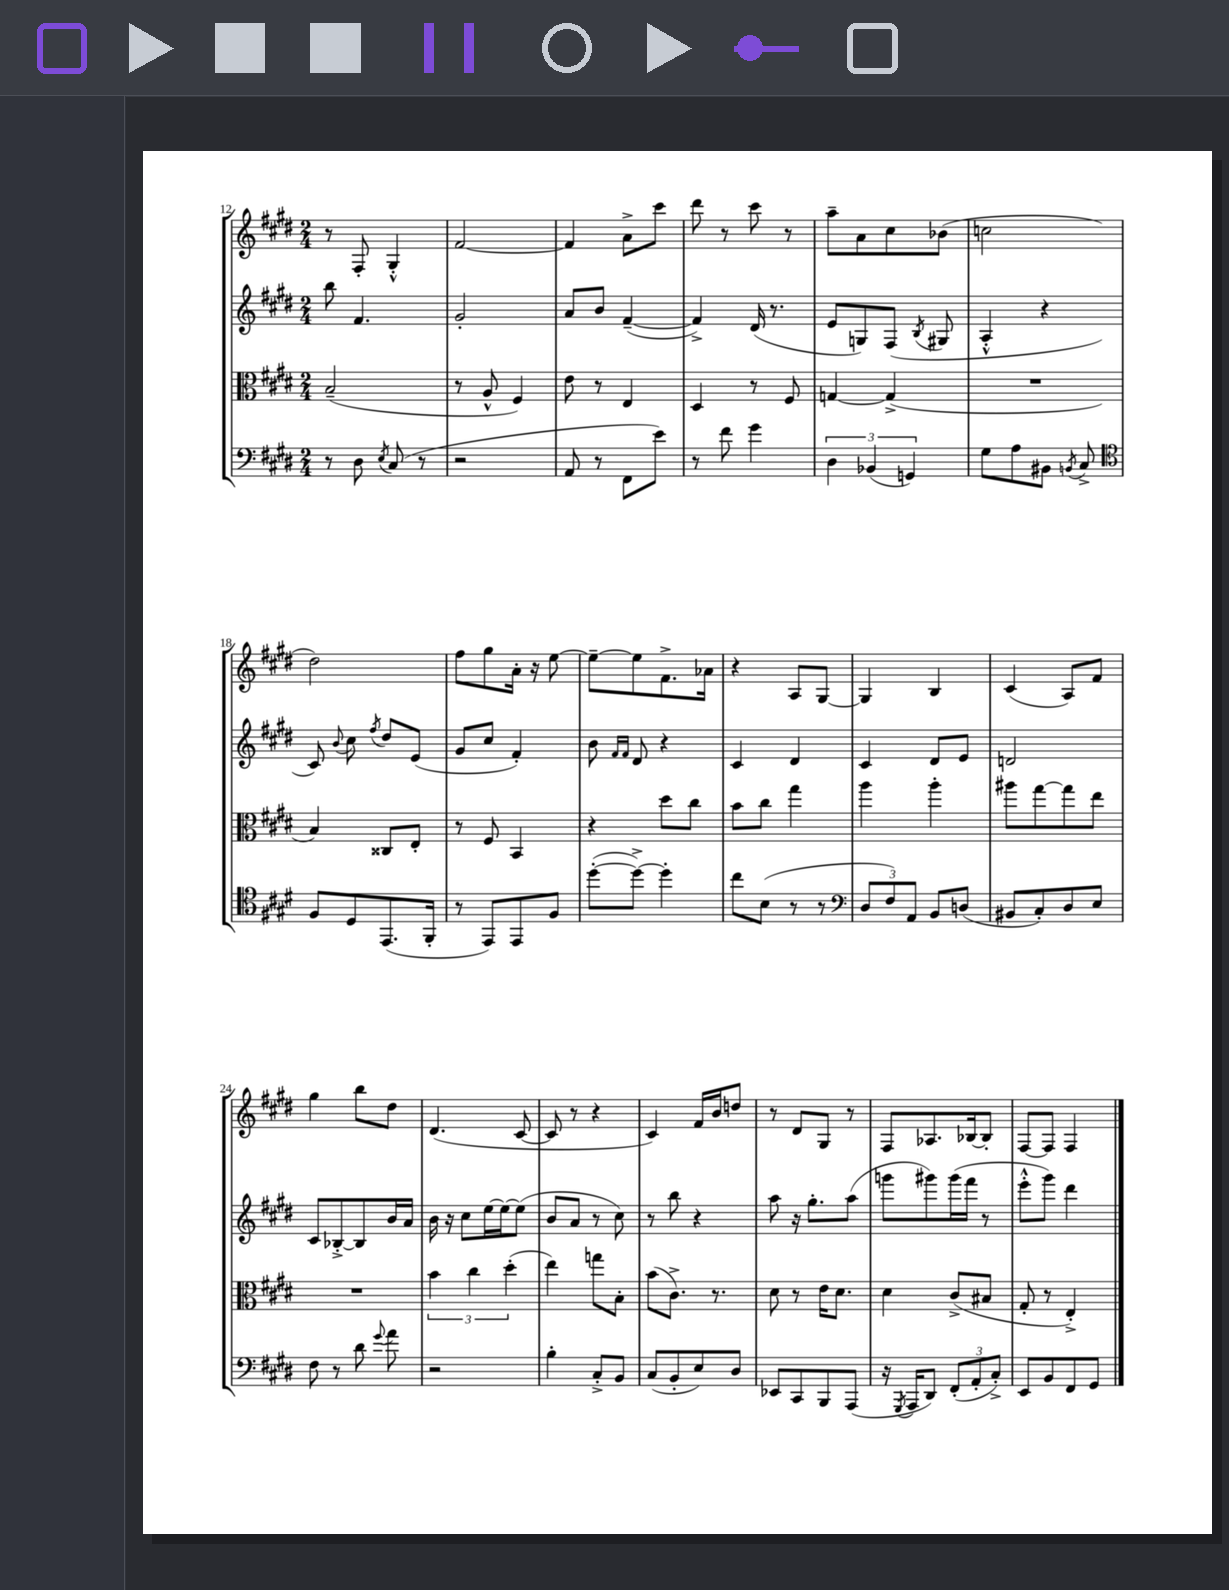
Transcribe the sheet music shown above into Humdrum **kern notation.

**kern	**kern	**kern	**kern
*staff4	*staff3	*staff2	*staff1
*clefF4	*clefC3	*clefG2	*clefG2
*k[f#c#g#d#]	*k[f#c#g#d#]	*k[f#c#g#d#]	*k[f#c#g#d#]
*M2/4	*M2/4	*M2/4	*M2/4
8r	(2B~	8bb	8r
8D#	.	4.f#	8F#'
8qE	.	.	.
(8C#	.	.	4G#'^^
8r	.	.	.
=	=	=	=
2r	8r	2g#'	[2f#
.	8A^^	.	.
.	4F#)	.	.
=	=	=	=
8AA	8e	8a	4f#]
8r	8r	8b	.
8FF#	4E	([4f#~	8a^
8e)	.	.	8ccc#
=	=	=	=
8r	4D#	4f#^])	8ddd#
8f#	.	.	8r
4g#	8r	(16d#	8ccc#
.	.	8.r	.
.	8F#	.	8r
=	=	=	=
6D#	[4G	8e	8aa~
.	.	8G)	8a
(6BB-	.	.	.
.	(4G^]	(8F#	8cc#
6GG)	.	.	.
.	.	8qB	.
.	.	8G#	(8b-
=	=	=	=
8G#	2r	4A'^^	2cc
8A	.	.	.
8BB#	.	4r	.
8qBB	.	.	.
8C#^	.	.	.
=	=	=	=
*clefC4	*	*	*
8F#	4B)	8c#)	2dd#)
.	.	8qqb	.
8D#	.	8cc#	.
.	.	8qff#	.
(8.EE	8C##	8dd#	.
.	8E'	(8e	.
16FF#'	.	.	.
=	=	=	=
8r	8r	8g#	8ff#
8EE)	8F#	8cc#	8gg#
8EE	4BB	4f#')	16a'
.	.	.	16r
8F#	.	.	[8ee
=	=	=	=
([8dd#'	4r	8b	8ee~_
.	.	16qqf#	.
.	.	16qqf#	.
8dd#^_)	.	8d#	8ee]
4dd#']	8dd#	4r	8.f#^
.	8cc#	.	.
.	.	.	16a-
=	=	=	=
8cc#	8b	4c#	4r
(8B	8cc#	.	.
8r	4gg#	4d#	8A
8r	.	.	[8G#
=	=	=	=
*clefF4	*	*	*
12D#	4aa	4c#	4G#]
12F#)	.	.	.
12AA	.	.	.
8BB	4aa'	8d#	4B
(8D	.	8e	.
=	=	=	=
8BB#	8aa#	2d	(4c#
8C#')	[8gg#	.	.
8D#	8gg#]	.	8A)
8E	8ee	.	8f#
=	=	=	=
8F#	2r	8c#	4gg#
8r	.	[8B-'^	.
8d#	.	8B-]	8bb
8qqg#	.	.	.
8a	.	16b	8dd#
.	.	16a	.
=	=	=	=
2r	6b	16b	(4.d#
.	.	16r	.
.	.	8cc#	.
.	6cc#	.	.
.	.	[16ee	.
.	.	16ee_	.
.	(6dd#'	.	.
.	.	(8ee]	[8c#
=	=	=	=
4B'	4ee)	8b	8c#]
.	.	8a	8r
8C#'^	8gg	8r	4r
8BB	8B'	8cc#)	.
=	=	=	=
(8C#	(8b	8r	4c#)
8BB'	8.c#^)	8bb	.
8E)	.	4r	16f#
.	8.r	.	16b
8D#	.	.	8dd
=	=	=	=
8EE-	8d#	8aa	8r
8CC#	8r	16r	8d#
.	.	8.gg#'	.
8BBB	16e	.	8G#
.	8.d#	.	.
(8AAA	.	(8aa	8r
=	=	=	=
16r	4d#	8ggg	8F#
8qGGG#	.	.	.
16AAA	.	.	.
8DD#)	.	8ggg#)	8.A-
(12FF#'	(8c#^	(16ggg#	.
.	.	16fff#	[16B-
12AA'	.	.	.
.	8B#	8r	8B-']
12C#'^)	.	.	.
=	=	=	=
8EE	8G#'	8eee'^^	[8F#
8BB	8r	8ggg#)	8F#]
8FF#	4E'^)	4ddd#	4F#
8GG#	.	.	.
==	==	==	==
*-	*-	*-	*-
